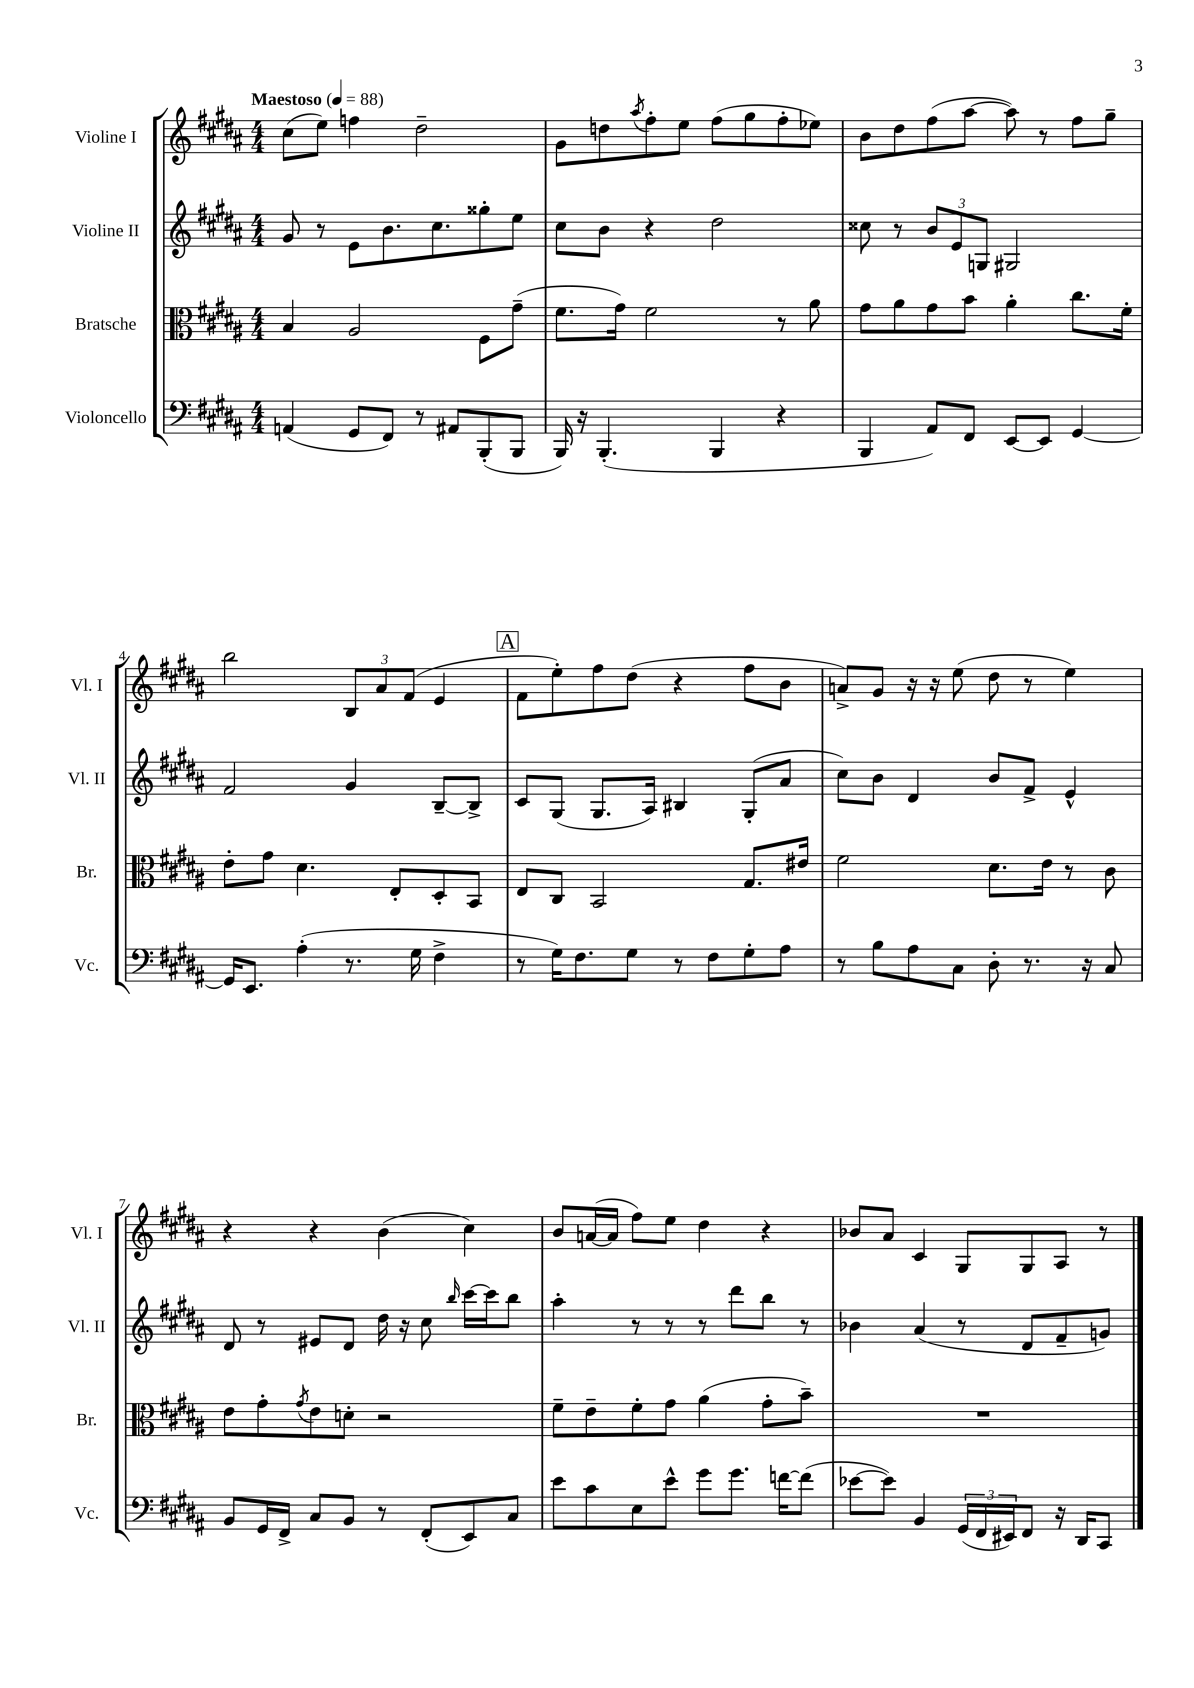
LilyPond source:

<<
\new StaffGroup <<
\new Staff = "s0" \with { instrumentName = "Violine I" shortInstrumentName = "Vl. I" } {
    \clef treble \key b \major \numericTimeSignature \time 4/4 \tempo "Maestoso" 4 = 88
    cis''8( e''8) f''4 dis''2-- |
    gis'8 d''8 \acciaccatura { ais''8 } fis''8-. e''8 fis''8( gis''8 fis''8-. ees''8) |
    b'8 dis''8 fis''8( ais''8~ ais''8) r8 fis''8 gis''8-- |
    b''2 \tuplet 3/2 { b8 ais'8 fis'8( } e'4 |
    \mark \markup { \box "A" } fis'8 e''8-.) fis''8 dis''8( r4 fis''8 b'8 |
    a'8->) gis'8 r16 r16 e''8( dis''8 r8 e''4) |
    r4 r4 b'4( cis''4) |
    b'8 a'16~( a'16 fis''8) e''8 dis''4 r4 |
    bes'8 ais'8 cis'4 gis8 gis8 ais8 r8 \bar "|." |
}
\new Staff = "s1" \with { instrumentName = "Violine II" shortInstrumentName = "Vl. II" } {
    \clef treble \key b \major \numericTimeSignature \time 4/4
    gis'8 r8 e'8 b'8. cis''8. gisis''8-. e''8 |
    cis''8 b'8 r4 dis''2 |
    cisis''8 r8 \tuplet 3/2 { b'8 e'8 g8 } gis2 |
    fis'2 gis'4 b8~-- b8-> |
    \mark \markup { \box "A" } cis'8 gis8( gis8. ais16) bis4 gis8-.( ais'8 |
    cis''8) b'8 dis'4 b'8 fis'8-> e'4-^ |
    dis'8 r8 eis'8 dis'8 dis''16 r16 cis''8 \grace { b''16 } cis'''16~ cis'''16 b''8 |
    ais''4-. r8 r8 r8 dis'''8 b''8 r8 |
    bes'4 ais'4( r8 dis'8 fis'8-- g'8) \bar "|." |
}
\new Staff = "s2" \with { instrumentName = "Bratsche" shortInstrumentName = "Br." } {
    \clef alto \key b \major \numericTimeSignature \time 4/4
    b4 ais2 fis8 gis'8--( |
    fis'8. gis'16) fis'2 r8 ais'8 |
    gis'8 ais'8 gis'8 b'8 ais'4-. cis''8. fis'16-. |
    e'8-. gis'8 dis'4. e8-. dis8-. b,8 |
    \mark \markup { \box "A" } e8 cis8 b,2 gis8. eis'16 |
    fis'2 dis'8. e'16 r8 cis'8 |
    e'8 gis'8-. \acciaccatura { gis'8 } e'8 d'8-. r2 |
    fis'8-- e'8-- fis'8-. gis'8 ais'4( gis'8-. b'8--) |
    R1 \bar "|." |
}
\new Staff = "s3" \with { instrumentName = "Violoncello" shortInstrumentName = "Vc." } {
    \clef bass \key b \major \numericTimeSignature \time 4/4
    a,4( gis,8 fis,8) r8 ais,8 b,,8-.( b,,8 |
    b,,16) r16 b,,4.-.( b,,4 r4 |
    b,,4 ais,8) fis,8 e,8~ e,8 gis,4~ |
    gis,16 e,8. ais4-.( r8. gis16 fis4-> |
    \mark \markup { \box "A" } r8 gis16) fis8. gis8 r8 fis8 gis8-. ais8 |
    r8 b8 ais8 cis8 dis8-. r8. r16 cis8 |
    b,8 gis,16 fis,16-> cis8 b,8 r8 fis,8-.( e,8) cis8 |
    e'8 cis'8 e8 e'8-^ gis'8 gis'8. f'16~ f'8( |
    ees'8~ ees'8) b,4 \tuplet 3/2 { gis,16( fis,16 eis,16) } fis,8 r16 dis,16 cis,8 \bar "|." |
}
>>
>>
